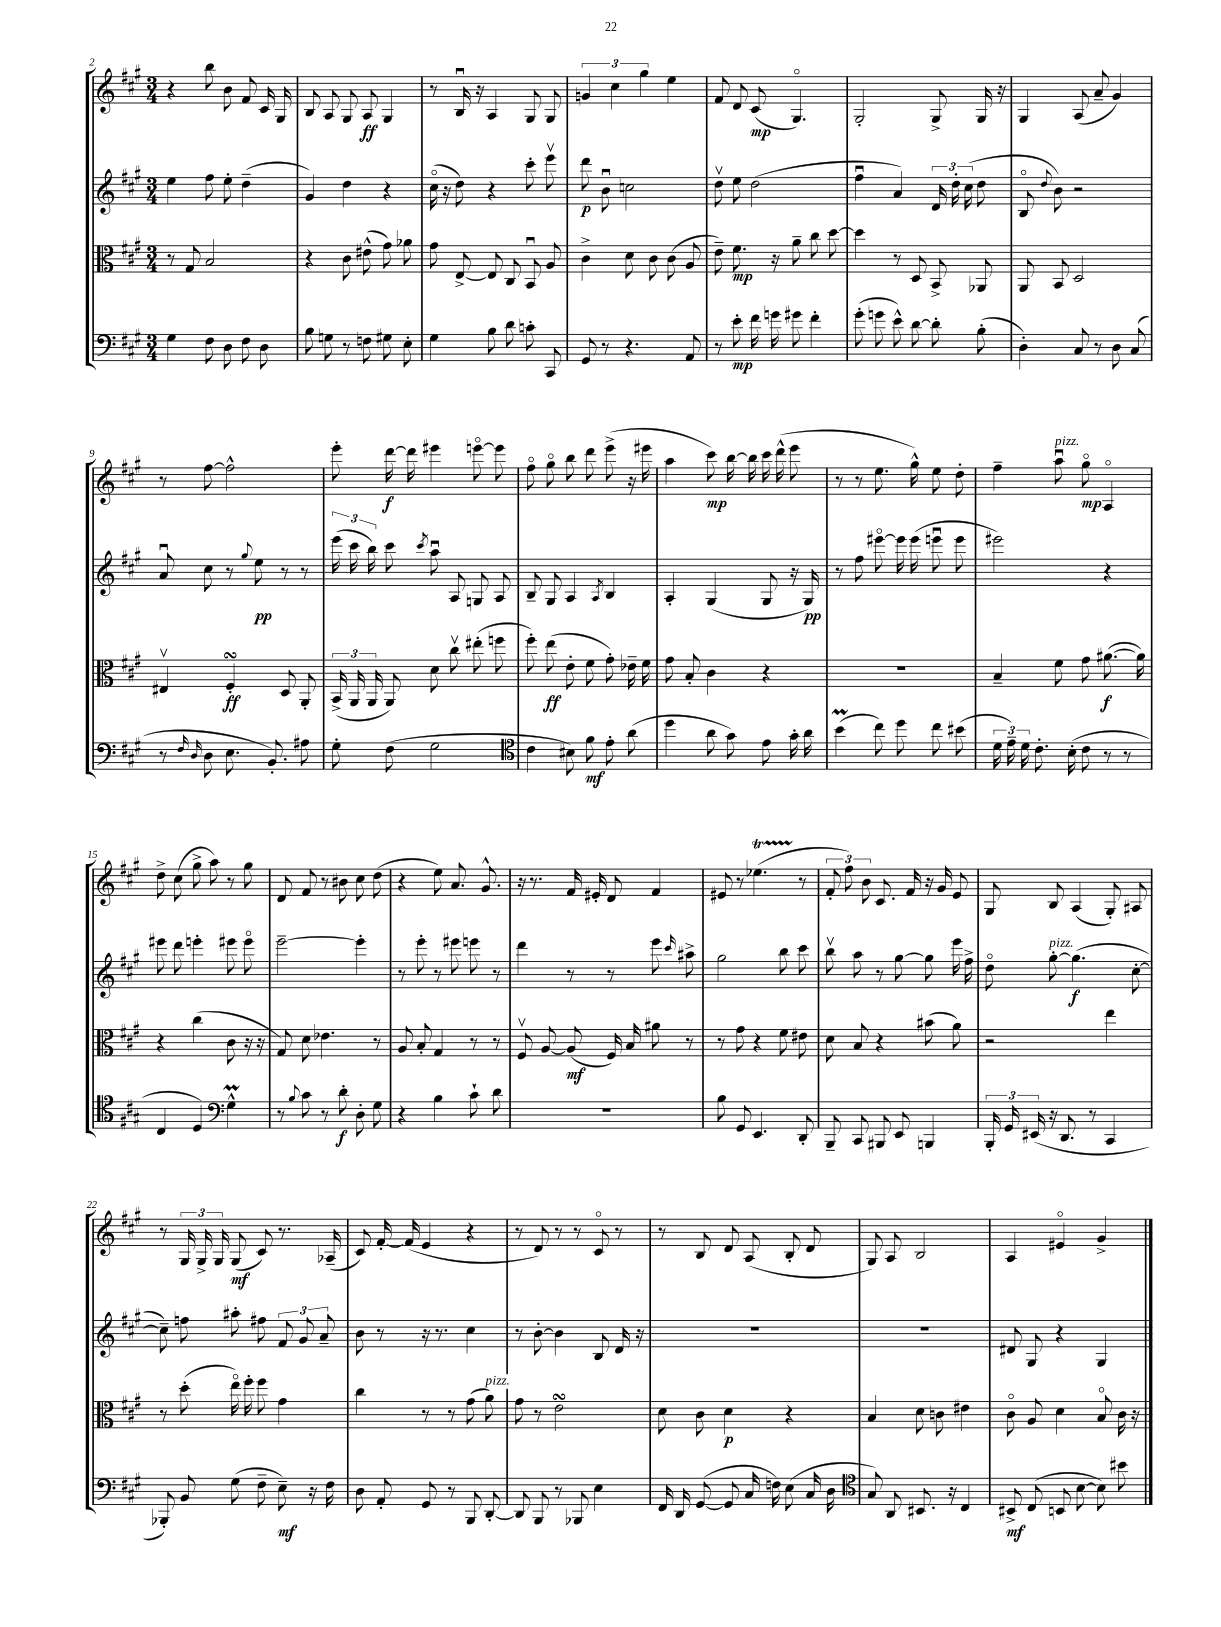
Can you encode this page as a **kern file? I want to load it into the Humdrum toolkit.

**kern	**dynam	**kern	**dynam	**kern	**dynam	**kern	**dynam
*part4	*part4	*part3	*part3	*part2	*part2	*part1	*part1
*staff4	*staff4	*staff3	*staff3	*staff2	*staff2	*staff1	*staff1
*clefF4	*	*clefC3	*	*clefG2	*	*clefG2	*
*k[f#c#g#]	*	*k[f#c#g#]	*	*k[f#c#g#]	*	*k[f#c#g#]	*
*M3/4	*	*M3/4	*	*M3/4	*	*M3/4	*
=2	=2	=2	=2	=2	=2	=2	=2
4G#\	.	8r	.	4ee\	.	4r	.
.	.	8G#/	.	.	.	.	.
8F#\	.	2B/	.	8ff#\	.	8bb\	.
8D\	.	.	.	8ee'\	.	8b\	.
8F#\	.	.	.	(4dd~\	.	8f#/	.
8D\	.	.	.	.	.	16c#/	.
.	.	.	.	.	.	16G#/	.
=3	=3	=3	=3	=3	=3	=3	=3
8B\	.	4r	.	4g#/)	.	8B/	.
8Gn\	.	.	.	.	.	8A/	.
8r	.	8c#\	.	4dd\	.	8G#/	.
8Fn\	.	(8e#X^^\	.	.	.	8A/	ff
8G#X\	.	8g#\)	.	4r	.	4G#/	.
8E'\	.	8a-X\	.	.	.	.	.
=4	=4	=4	=4	=4	=4	=4	=4
4G#\	.	8g#\	.	(16cc#\	.	8r	.
.	.	.	.	16r	.	.	.
.	.	[8E^/	.	8dd\)	.	16Bu/	.
.	.	.	.	.	.	16r	.
8B\	.	8E/]	.	4r	.	4A/	.
8d\	.	8C#/	.	.	.	.	.
8cn'\	.	8BBu/	.	8ccc#'\	.	8G#/	.
8CC#/	.	8A/	.	8eeev\	.	8G#/	.
=5	=5	=5	=5	=5	=5	=5	=5
8GG#/	.	4c#^\	.	8ddd\	p	6gn/	.
8r	.	.	.	8bu\	.	.	.
.	.	.	.	.	.	6cc#\	.
4.r	.	8d\	.	2ccn\	.	.	.
.	.	.	.	.	.	6gg#\	.
.	.	8c#\	.	.	.	.	.
.	.	(8c#\	.	.	.	4ee\	.
8AA/	.	8A/	.	.	.	.	.
=6	=6	=6	=6	=6	=6	=6	=6
8r	.	8e~\)	.	8ddv\	.	8f#/	.
8e'\	mp	8.f#\	mp	8ee\	.	8d/	.
16f#\	.	.	.	(2dd\	.	(8c#/	mp
16gn\	.	16r	.	.	.	.	.
8g#X\	.	8a~\	.	.	.	4.G#/)	.
4f#'\	.	8cc#\	.	.	.	.	.
.	.	[8dd\	.	.	.	.	.
=7	=7	=7	=7	=7	=7	=7	=7
(8g#'\	.	4dd\]	.	4ff#u\	.	2G#'/	.
8gn\	.	.	.	.	.	.	.
8e^^\)	.	8r	.	4a/)	.	.	.
[8d\	.	8D/	.	.	.	.	.
8d'\]	.	8BB^/	.	24d/	.	8G#^/	.
.	.	.	.	24dd'\	.	.	.
.	.	.	.	(24cc#\	.	.	.
(8B'\	.	8AA-X/	.	8dd\	.	16G#/	.
.	.	.	.	.	.	16r	.
=8	=8	=8	=8	=8	=8	=8	=8
4D'\)	.	8AA/	.	8B/	.	4G#/	.
.	.	.	.	8qqdd/	.	.	.
.	.	8BB/	.	8b\)	.	.	.
8C#/	.	2D/	.	2r	.	(8A/	.
8r	.	.	.	.	.	8a~/	.
8D\	.	.	.	.	.	4g#/)	.
(8C#/	.	.	.	.	.	.	.
!!LO:LB:g=z
=9	=9	=9	=9	=9	=9	=9	=9
8r	.	4E#Xv/	.	8au/	.	8r	.
16qqF#/	.	.	.	.	.	.	.
16qqD/	.	.	.	.	.	.	.
8D\	.	.	.	8cc#\	.	[8ff#\	.
8.E\	.	4F#sSSS'/	ff	8r	.	2ff#^^\]	.
.	.	.	.	8qqgg#/	.	.	.
.	.	.	.	8ee\	pp	.	.
8.BB'/)	.	.	.	.	.	.	.
.	.	8D/	.	8r	.	.	.
8A#X\	.	8AA'/	.	8r	.	.	.
=10	=10	=10	=10	=10	=10	=10	=10
8G#'\	.	(24BB^/	.	(24eee\	.	8eee'\	.
.	.	24AA/	.	24ccc#\	.	.	.
.	.	24AA/	.	24bb\)	.	.	.
(8F#\	.	8AA/)	.	8ccc#\	.	[16ddd\	f
.	.	.	.	.	.	16ddd\]	.
.	.	.	.	8qccc#/	.	.	.
2G#\	.	8d\	.	8aau\	.	4eee#X\	.
.	.	8cc#v\	.	8A/	.	.	.
.	.	(8ee#X'\	.	8Gn/	.	[8eeen\	.
.	.	8ffn\	.	8A/	.	8eee\]	.
=11	=11	=11	=11	=11	=11	=11	=11
*clefC4	*	*	*	*	*	*	*
4c#\	.	8ff#'\)	.	8B~/	.	8ff#\	.
.	.	(8ee\	ff	8G#/	.	8gg#\	.
8B#X\)	.	8e'\	.	4A/	.	8bb\	.
8f#\	mf	8f#\	.	.	.	8ddd\	.
.	.	.	.	8qA/	.	.	.
8e'\	.	8g#'\)	.	4B/	.	(8eee^\	.
(8a\	.	16e-X~\	.	.	.	16r	.
.	.	16f#\	.	.	.	16eee#X\	.
=12	=12	=12	=12	=12	=12	=12	=12
4dd\	.	8g#\	.	4A'/	.	4aa\	.
.	.	8B'/	.	.	.	.	.
8a\	.	4c#\	.	(4G#/	.	8ccc#\)	mp
8g#\)	.	.	.	.	.	[16bb\	.
.	.	.	.	.	.	16bb\]	.
8e\	.	4r	.	8G#/	.	16ccc#\	.
.	.	.	.	.	.	(16ddd^^\	.
16g#'\	.	.	.	16r	.	8eee\	.
16a\	.	.	.	16G#/)	pp	.	.
=13	=13	=13	=13	=13	=13	=13	=13
(4bM\	.	2.r	.	8r	.	8r	.
.	.	.	.	8ff#\	.	8r	.
8cc#\)	.	.	.	[8eee#X\	.	8.ee\	.
8dd\	.	.	.	16eee#\]	.	.	.
.	.	.	.	(16eee#\	.	16gg#^^\)	.
8cc#\	.	.	.	8eeenu\	.	8ee\	.
(8b#X\	.	.	.	8eee\	.	8dd'\	.
=14	=14	=14	=14	=14	=14	=14	=14
24d\	.	4B~/	.	2eee#X\)	.	4ff#~\	.
24e~\)	.	.	.	.	.	.	.
24d\	.	.	.	.	.	.	.
8.c#'\	.	.	.	.	.	.	.
!	!	!	!	!	!	!LO:TX:a:i:t=pizz.	!
.	.	8f#\	.	.	.	8aau\	.
(16B'\	.	.	.	.	.	.	.
8c#\	.	8g#\	.	.	.	8gg#\	mp
8r	.	([8.a#X\	f	4r	.	4A/	.
8r	.	.	.	.	.	.	.
.	.	16a#\])	.	.	.	.	.
!!LO:LB:g=z
=15	=15	=15	=15	=15	=15	=15	=15
4C#/	.	4r	.	8eee#X\	.	8dd^\	.
.	.	.	.	8ddd\	.	(8cc#\	.
4D/)	.	(4cc#\	.	4eeen'\	.	8gg#^\	.
.	.	.	.	.	.	8aa\)	.
*clefF4	*	*	*	*	*	*	*
4G#m^^\	.	8c#\	.	8eee#X\	.	8r	.
.	.	16r	.	8eee#\	.	8gg#\	.
.	.	16r	.	.	.	.	.
=16	=16	=16	=16	=16	=16	=16	=16
8r	.	8G#/)	.	[2eee~\	.	8d/	.
8qqB/	.	.	.	.	.	.	.
8c#\	.	8d\	.	.	.	8f#/	.
8r	.	4.e-X\	.	.	.	8r	.
8d'\	f	.	.	.	.	8b#X\	.
8D'\	.	.	.	4eee'\]	.	8cc#\	.
8G#\	.	8r	.	.	.	(8dd\	.
=17	=17	=17	=17	=17	=17	=17	=17
4r	.	8A/	.	8r	.	4r	.
.	.	8B'/	.	8eee'\	.	.	.
4B\	.	4G#/	.	8r	.	8ee\)	.
.	.	.	.	8eee#X\	.	8.a/	.
8c#`\	.	8r	.	8eeen\	.	.	.
.	.	.	.	.	.	8.g#^^/	.
8d\	.	8r	.	8r	.	.	.
=18	=18	=18	=18	=18	=18	=18	=18
2.r	.	8F#v/	.	4ddd\	.	16r	.
.	.	.	.	.	.	8.r	.
.	.	[8A/	.	.	.	.	.
.	.	(8A/]	mf	8r	.	16f#/	.
.	.	.	.	.	.	16e#X'/	.
.	.	16F#/)	.	8r	.	8d/	.
.	.	16B/	.	.	.	.	.
.	.	8a#X\	.	8eee\	.	4f#/	.
.	.	.	.	16qqccc#/	.	.	.
.	.	8r	.	8aa#X^\	.	.	.
=19	=19	=19	=19	=19	=19	=19	=19
8B\	.	8r	.	2gg#\	.	8e#X/	.
8GG#/	.	8g#\	.	.	.	8r	.
4.EE/	.	4r	.	.	.	(4.ee-XT\	.
.	.	8f#\	.	8bb\	.	.	.
8DD'/	.	8e#X\	.	8ccc#\	.	8r	.
=20	=20	=20	=20	=20	=20	=20	=20
8BBB~/	.	8d\	.	8bbv\	.	12f#'/	.
.	.	.	.	.	.	12ff#\)	.
8CC#/	.	8B/	.	8aa\	.	.	.
.	.	.	.	.	.	12b\	.
8BBB#X/	.	4r	.	8r	.	8.c#/	.
8EE/	.	.	.	[8gg#\	.	.	.
.	.	.	.	.	.	16f#/	.
4BBBn/	.	(8b#X\	.	8gg#\]	.	16r	.
.	.	.	.	.	.	16g#/	.
.	.	8a\)	.	16eee\	.	8e/	.
.	.	.	.	16ff#^\	.	.	.
=21	=21	=21	=21	=21	=21	=21	=21
24BBB'/	.	2r	.	8dd\	.	8G#/	.
24GG#/	.	.	.	.	.	.	.
(24EE#X/	.	.	.	.	.	.	.
!	!	!	!	!LO:TX:a:i:t=pizz.	!	!	!
16r	.	.	.	[8gg#'\	.	8B/	.
8.DD/	.	.	.	.	.	.	.
.	.	.	.	(4.gg#\]	f	(4A/	.
8r	.	.	.	.	.	.	.
4CC#/	.	4ee\	.	.	.	8G#'/)	.
.	.	.	.	[8cc#'\	.	8A#X/	.
!!LO:LB:g=z
=22	=22	=22	=22	=22	=22	=22	=22
8BBB-X'/)	.	8r	.	8cc#~\])	.	8r	.
8BB/	.	(8dd'\	.	8ffn\	.	24G#/	.
.	.	.	.	.	.	24G#^/	.
.	.	.	.	.	.	24G#/	.
(8G#\	.	16ee\)	.	8aa#X'\	.	(8G#/	mf
.	.	16ff#'\	.	.	.	.	.
8F#~\	.	8ff#\	.	8ff#X\	.	8c#/)	.
8E~\)	mf	4g#\	.	12f#/	.	8.r	.
.	.	.	.	12g#/	.	.	.
16r	.	.	.	.	.	.	.
.	.	.	.	12a~/	.	.	.
16F#\	.	.	.	.	.	(16A-X~/	.
=23	=23	=23	=23	=23	=23	=23	=23
8D\	.	4cc#\	.	8b\	.	8c#/)	.
8AA'/	.	.	.	8r	.	[16f#'/	.
.	.	.	.	.	.	(16f#/]	.
8GG#/	.	8r	.	16r	.	4e/	.
.	.	.	.	8.r	.	.	.
8r	.	8r	.	.	.	.	.
8BBB/	.	(8g#\	.	4cc#\	.	4r	.
!	!	!LO:TX:a:i:t=pizz.	!	!	!	!	!
[8DD'/	.	8a\)	.	.	.	.	.
=24	=24	=24	=24	=24	=24	=24	=24
8DD/]	.	8g#\	.	8r	.	8r	.
8BBB/	.	8r	.	[8b'\	.	8d/)	.
8r	.	2esSSS\	.	4b\]	.	8r	.
8BBB-X/	.	.	.	.	.	8r	.
4E\	.	.	.	8B/	.	8c#/	.
.	.	.	.	16d/	.	8r	.
.	.	.	.	16r	.	.	.
=25	=25	=25	=25	=25	=25	=25	=25
16FF#/	.	8d\	.	2.r	.	8r	.
16DD/	.	.	.	.	.	.	.
([8GG#/	.	8c#\	.	.	.	8B/	.
8GG#/]	.	4d\	p	.	.	8d/	.
16C#/	.	.	.	.	.	(8A/	.
16Fn\)	.	.	.	.	.	.	.
(8E\	.	4r	.	.	.	8B'/	.
16C#/	.	.	.	.	.	8d/	.
16D\	.	.	.	.	.	.	.
=26	=26	=26	=26	=26	=26	=26	=26
*clefC4	*	*	*	*	*	*	*
8G#/)	.	4B/	.	2.r	.	8G#/)	.
8AA/	.	.	.	.	.	8A/	.
8.BB#X/	.	8d\	.	.	.	2B/	.
.	.	8cn\	.	.	.	.	.
16r	.	.	.	.	.	.	.
4C#/	.	4e#X\	.	.	.	.	.
=27	=27	=27	=27	=27	=27	=27	=27
8BB#X^/	mf	8c#\	.	8d#X/	.	4A/	.
(8C#/	.	8A/	.	8G#/	.	.	.
8BBn/	.	4d\	.	4r	.	4e#X/	.
[8B\	.	.	.	.	.	.	.
8B\])	.	8B/	.	4G#/	.	4g#^/	.
8b#X\	.	16c#\	.	.	.	.	.
.	.	16r	.	.	.	.	.
==	==	==	==	==	==	==	==
*-	*-	*-	*-	*-	*-	*-	*-
